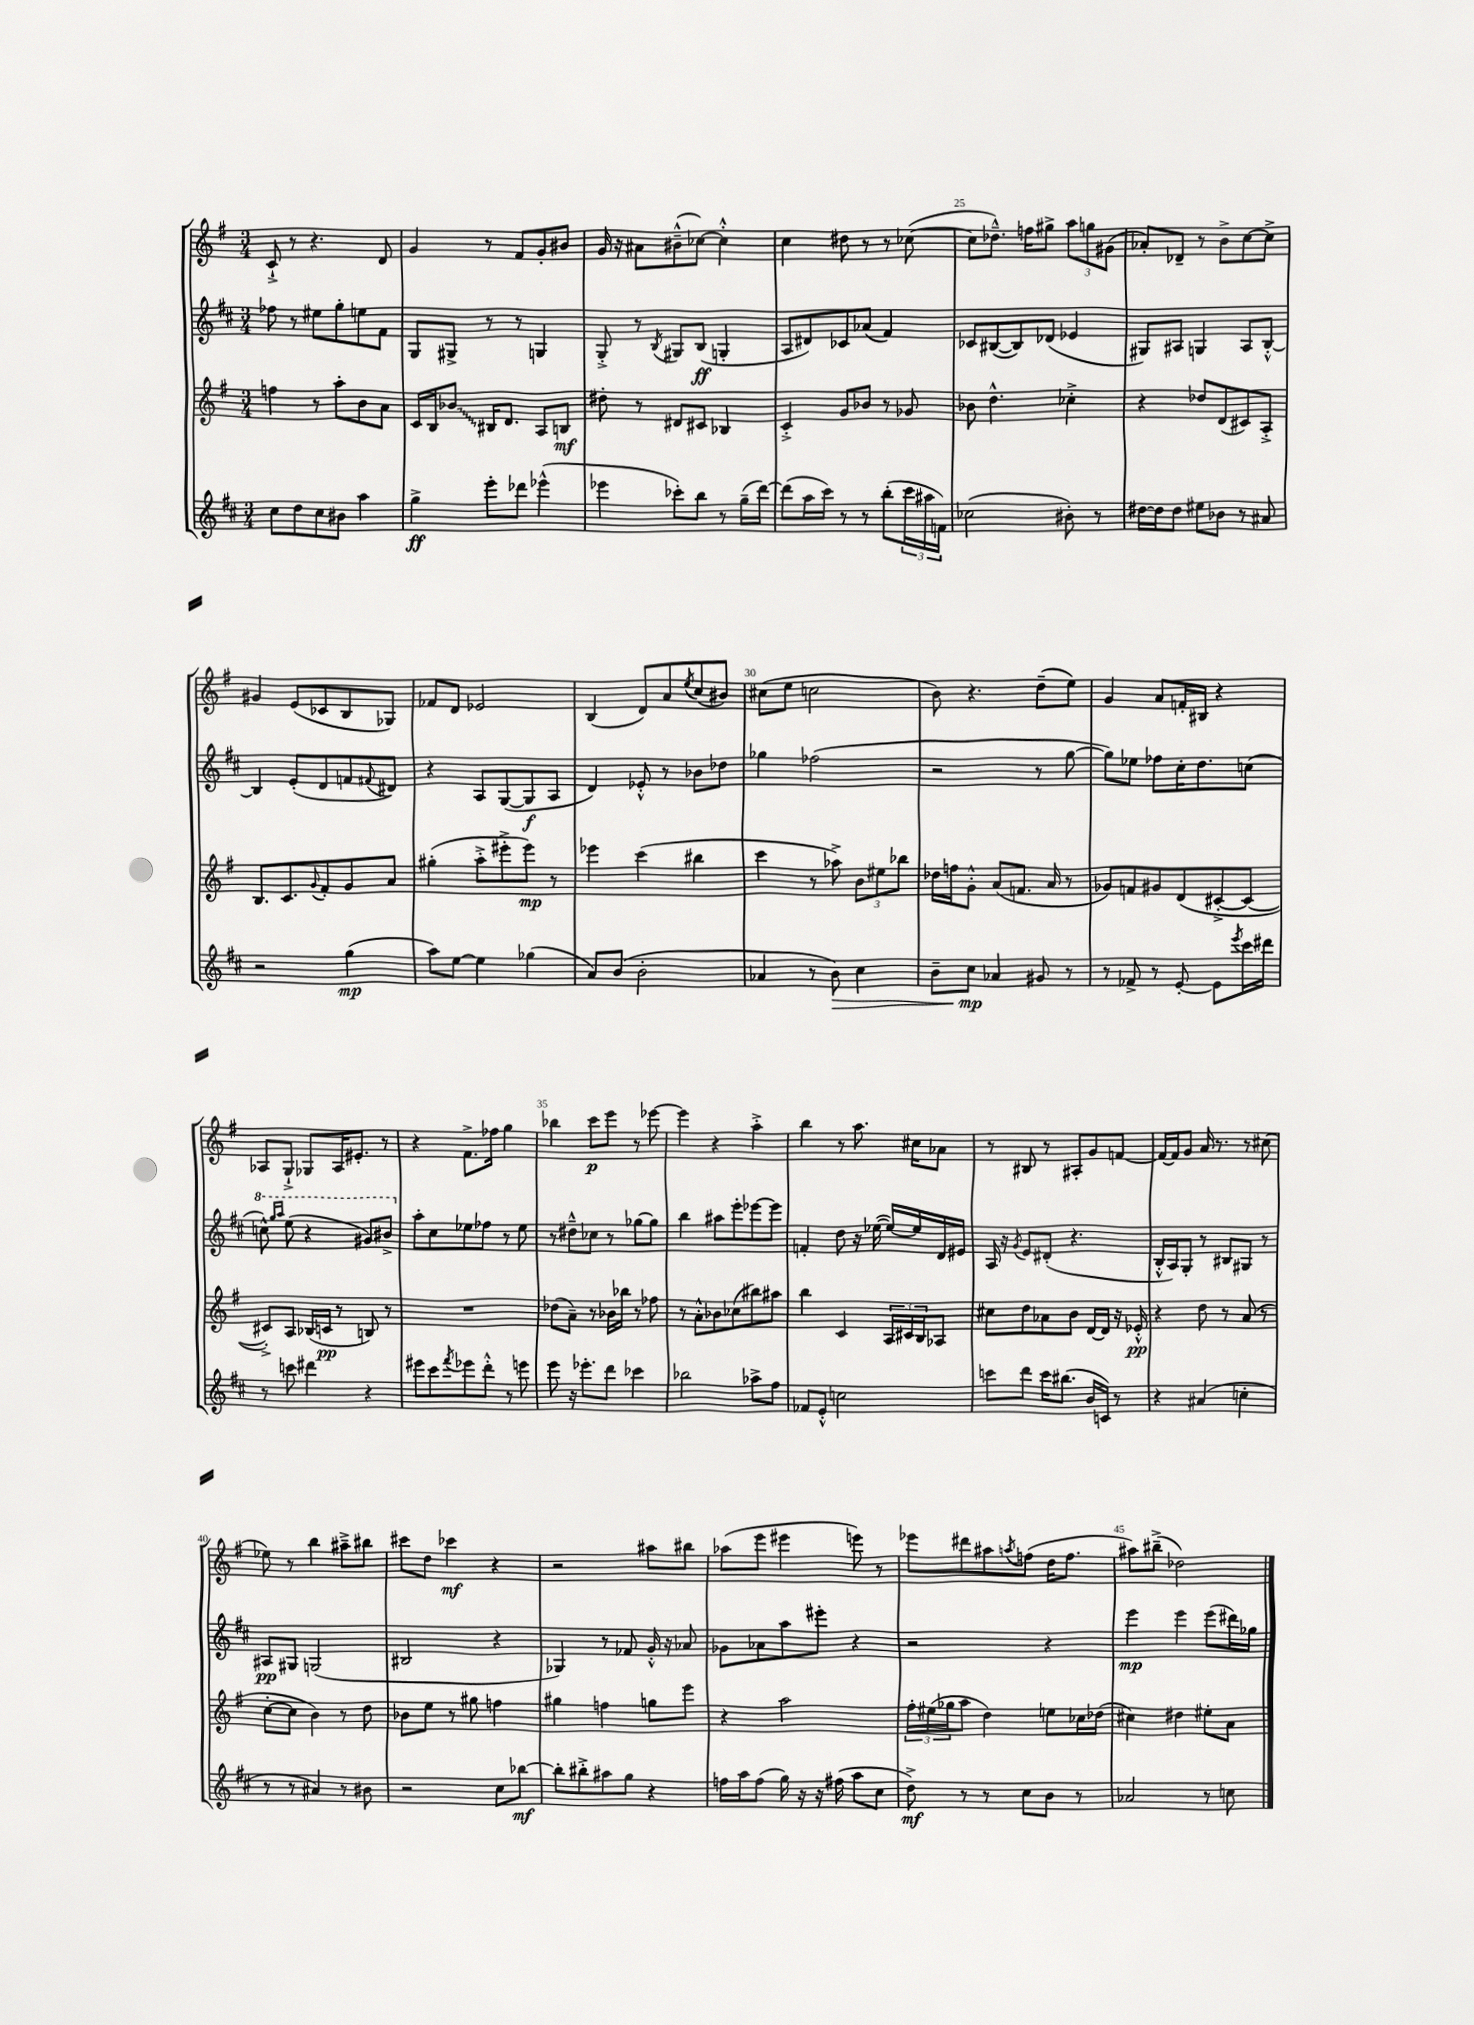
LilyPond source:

<<
\new StaffGroup <<
\new Staff = "s0" {
    \clef treble \key g \major \numericTimeSignature \time 3/4
    c'8-!-> r8 r4. d'8 |
    g'4 r8 fis'8 g'8-. bis'8 |
    g'16 r16 ais'8 bis'8---^( ces''8~) ces''4-.-^ |
    c''4 dis''8 r8 r8 ces''8~( |
    ces''8 des''8.---^) f''16 gis''8-> \tuplet 3/2 { a''8 g''8 gis'8( } |
    aes'8-.) des'8-- r8 b'8-> c''8~ c''8-> |
    gis'4 e'8( ces'8 b8 ges8) |
    fes'8 d'8 ees'2 |
    b4( d'8) a'8 \acciaccatura { e''8 } c''8( bis'8) |
    cis''8( e''8 c''2 |
    b'8) r4. d''8--( e''8) |
    g'4 a'8 f'16-. bis16 r4 |
    aes8 g8-!-> ges8 aes16 eis'8.-. r8 |
    r4 fis'8.-> fes''16 g''4 |
    bes''4 c'''8\p e'''8 r8 ees'''8~ |
    ees'''4 r4 a''4-.-> |
    b''4 r8 a''8. cis''16 aes'8 |
    r8 bis8 r8 ais8-. g'8 f'8~ |
    f'16~ f'16 g'8 a'16 r8. r8 cis''8( |
    ees''8) r8 b''4 ais''8---> bis''8 |
    cis'''8 d''8 ces'''4\mf r4 |
    r2 ais''8 bis''8 |
    aes''8( e'''8 eis'''4 e'''8) r8 |
    ees'''8 dis'''8 ais''8 \acciaccatura { a''8 } f''8( d''16 f''8. |
    ais''8) bis''8--->( des''2) \bar "|." |
}
\new Staff = "s1" {
    \clef treble \key d \major \numericTimeSignature \time 3/4
    fes''8 r8 eis''8 g''8-. e''8 fis'8 |
    g8 gis8-> r8 r8 g4 |
    g8-.-> r8 \acciaccatura { b8 } gis8 b8\ff( g4-. |
    a8 dis'8) ces'8 aes'8( fis'4) |
    ces'8 bis8~( bis8) des'8( ees'4 |
    gis8) ais8 g4 ais8 b8~-.-^ |
    b4 e'8-.( d'8 f'8 \appoggiatura { fis'8 } dis'8) |
    r4 a8 g8~( g8\f a8 |
    d'4) ees'8-.-^ r8 bes'8 des''8 |
    ges''4 fes''2( |
    r2 r8 g''8~ |
    g''8) ees''8 fes''8 cis''16-. d''8. c''8( |
    \ottava #1 c'''8-^) \grace { g'''16 a'''16 } e'''8( r4 gis''8) bis''8-> \ottava #0 |
    a''8-. cis''8 ees''8 fes''8 r8 ees''8 |
    r8 dis''8---^ ces''8 r8 ges''8~ ges''8 |
    b''4 ais''8 e'''8-. ees'''8~ ees'''8 |
    f'4-. d''8 r16 ees''16~( ees''16~) ees''16 d'16 eis'16 |
    a16 r16 \acciaccatura { g'8 } e'8 dis'8-.( r4. |
    b16-.-^ a16) g8-. r8 bis8 gis8 r8 |
    ais8\pp gis8 g2( |
    bis2 r4 |
    ges4) r8 fes'8 g'16-.-^ r16 aes'8 |
    ges'8 aes'8 a''8 eis'''8-. r4 |
    r2 r4 |
    e'''4\mp e'''4 e'''8( dis'''16) ges''16 \bar "|." |
}
\new Staff = "s2" {
    \clef treble \key g \major \numericTimeSignature \time 3/4
    f''4 r8 a''8-. b'8 a'8 |
    c'16 b16 \once \override Glissando.style = #'zigzag bes'8\glissando bis16 d'8. a8 b8\mf |
    dis''8-. r8 dis'8 cis'8 bes4 |
    c'4-.-> g'8 bes'8 r8 ges'8 |
    bes'8 d''4.-^ ces''4-.-> |
    r4 des''8 d'8( cis'8) a8-.-> |
    b8. c'8. \appoggiatura { g'8 } fis'8-. g'8 a'8 |
    gis''4-.( a''8-.-> eis'''8-.-> eis'''8\mp) r8 |
    ees'''4 c'''4( bis''4 |
    c'''4 r8 aes''8->) \tuplet 3/2 { b'8 eis''8 bes''8 } |
    des''16 f''16 g'8-.-^ a'8( f'8. a'16 r8 |
    ges'8) f'8 gis'8 d'8( cis'8~-.-> cis'8~ |
    cis'8-.->) a8 bes16( c'16\pp r8 b8) r8 |
    R2. |
    des''8( a'8--) r8 bes'16 bes''16 r8 fes''8 |
    r8 a'8-.-^ bes'8 ces''8( bis''8) ais''8 |
    b''4 c'4 \tuplet 3/2 { a16 cis'16 b16 } aes8 |
    cis''8 d''8 aes'8 b'8 d'16~ d'16 r16 ees'16-.-^\pp |
    r4 d''8 r8 a'8( r8 |
    c''8~-. c''8 b'4) r8 d''8 |
    bes'8 e''8 r8 gis''8 f''4 |
    gis''4 f''4 g''8 e'''8 |
    r4 a''2 |
    \tuplet 3/2 { fis''16-. eis''16( ges''16 } a''8 d''4) e''8 ces''16 des''16( |
    cis''4) dis''4 eis''8-. a'8 \bar "|." |
}
\new Staff = "s3" {
    \clef treble \key d \major \numericTimeSignature \time 3/4
    cis''8 d''8 cis''8 bis'8 a''4 |
    g''4->\ff e'''8-. des'''8 ees'''4-^( |
    ees'''4 ces'''8-.) b''8 r8 g''16--( d'''16~) |
    d'''8( a''16 cis'''16) r8 r8 b''8-.( \tuplet 3/2 { cis'''16 ais''16 f'16) } |
    ces''2( bis'8-.) r8 |
    dis''16~ dis''16 dis''8 eis''8 bes'8 r8 ais'8 |
    r2 g''4\mp( |
    a''8) e''8~ e''4 ges''4( |
    a'8) b'8( b'2-. |
    aes'4 r8 b'8\>) cis''4 |
    b'8-- cis''8\mp\! aes'4 gis'8 r8 |
    r8 fes'8-> r8 e'8~-. e'8 \acciaccatura { e'''8 } cis'''16 dis'''16 |
    r8 c'''8 dis'''4 r4 |
    eis'''8 cis'''8 \acciaccatura { fis'''8 } ees'''8 d'''8-.-^ r8 e'''8 |
    e'''8 r16 ees'''8.-. d'''8 ces'''4 |
    bes''2 aes''8-> fis''8 |
    fes'8 e'8-.-^ c''2 |
    c'''8 d'''8 c'''16 bis''8.( b'16 c'16) r8 |
    r4 ais'4( c''4-. |
    r8 r8 ais'4) r8 bis'8 |
    r2 cis''8 bes''8~\mf |
    bes''8-. bis''8-.-> ais''8 g''8 r4 |
    f''16 a''16 f''8( g''16) r16 r16 fis''16( a''8 cis''8 |
    d''8->\mf) r8 r8 cis''8 b'8 r8 |
    aes'2 r8 c''8 \bar "|." |
}
>>
>>
\layout { \context { \Score currentBarNumber = #21 \override BarNumber.break-visibility = ##(#f #t #t) barNumberVisibility = #(every-nth-bar-number-visible 5) } }
